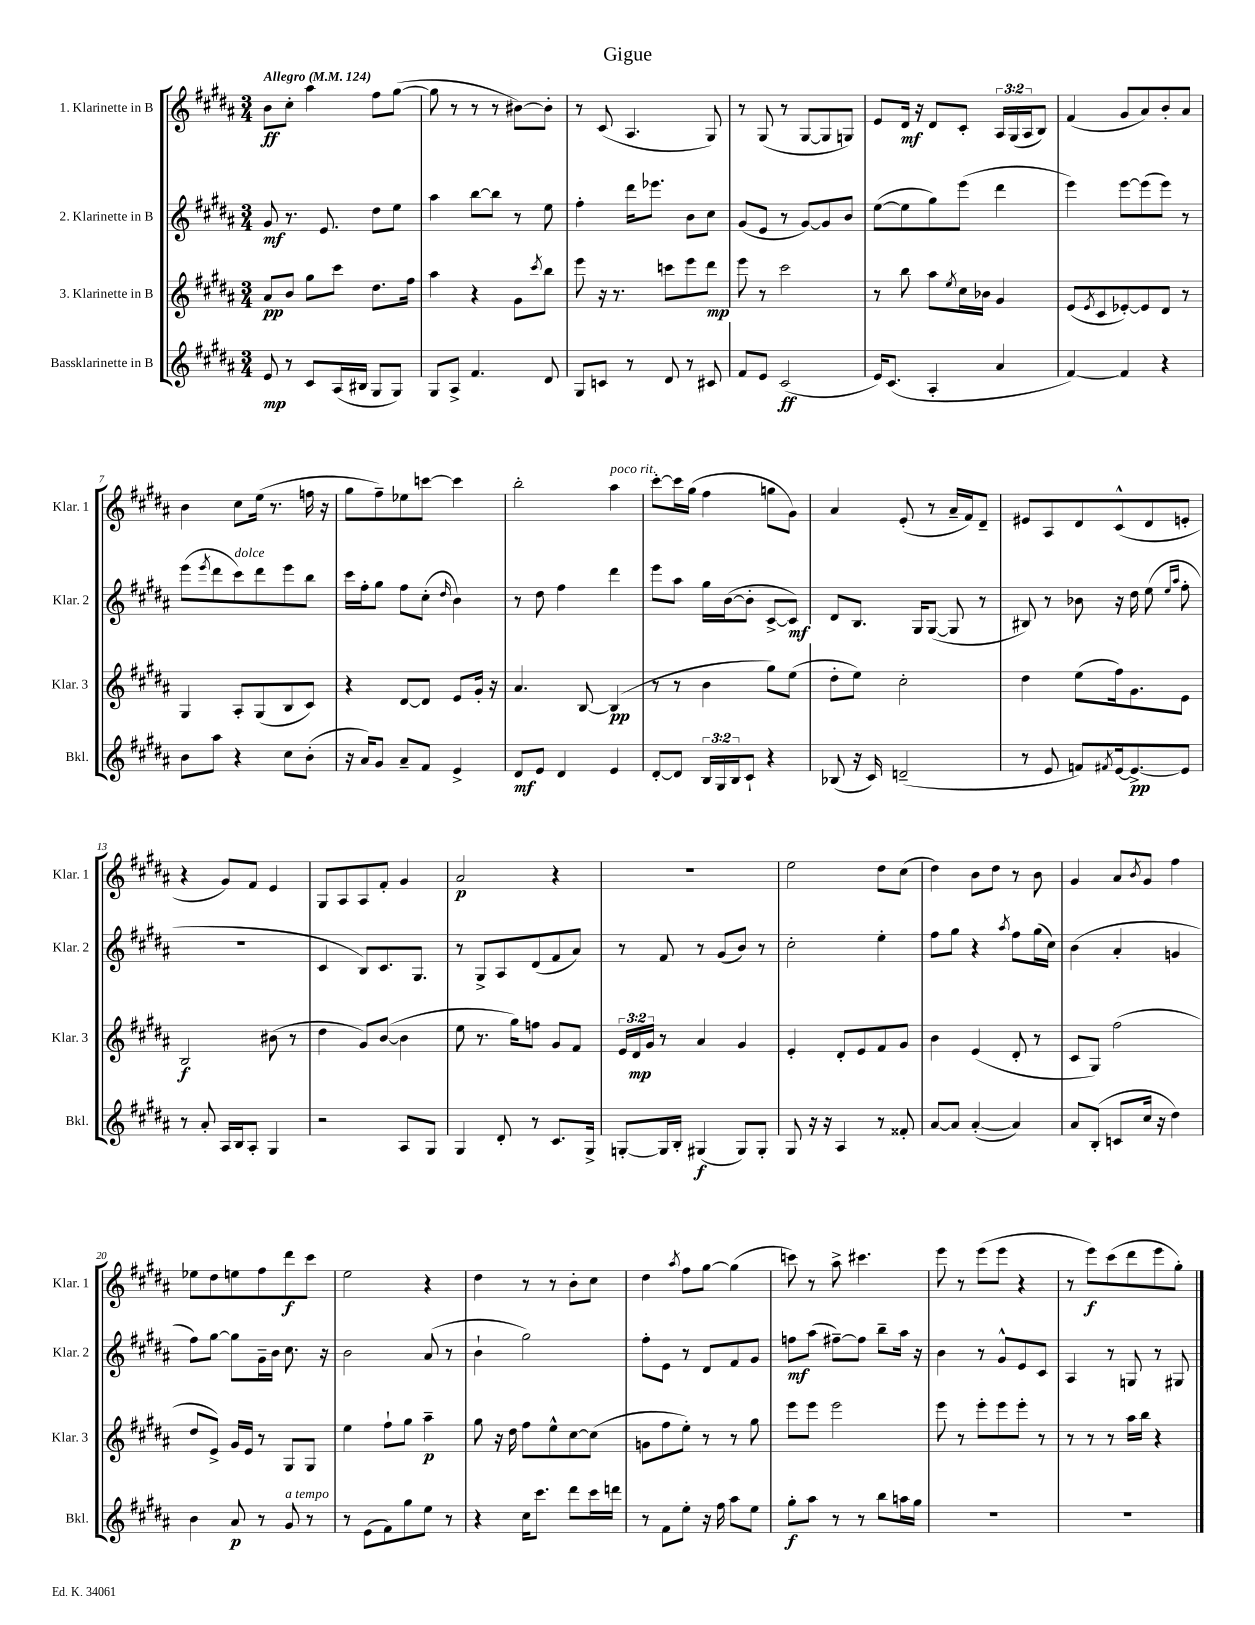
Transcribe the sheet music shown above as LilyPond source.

\header { title = "Gigue" }
<<
\new StaffGroup <<
\new Staff = "s0" \with { instrumentName = "1. Klarinette in B" shortInstrumentName = "Klar. 1" } {
    \clef treble \key b \major \numericTimeSignature \time 3/4 \override Staff.TupletNumber.text = #tuplet-number::calc-fraction-text \tempo "Allegro" 4 = 124
    b'8\ff cis''8-. ais''4 fis''8 gis''8~( |
    gis''8 r8 r8 r8 bis'8~) bis'8-. |
    r8 cis'8( ais4. gis8) |
    r8 gis8( r8 gis8~ gis8 g8) |
    e'8 dis'16\mf r16 dis'8 cis'8-. \tuplet 3/2 { ais16 gis16( ais16 } b8) |
    fis'4( gis'8 ais'8) b'8-. ais'8 |
    b'4 cis''8 e''16( r8. f''16 r16 |
    gis''8 fis''8--) ees''8 c'''8~ c'''4 |
    b''2-. ais''4^\markup { \italic "poco rit." } |
    cis'''8~-. cis'''16 gis''16( fis''4 g''8 gis'8) |
    ais'4 e'8-.( r8 ais'16-- fis'16) dis'8-- |
    eis'8 ais8 dis'8 cis'8-^( dis'8 e'8-. |
    r4 gis'8) fis'8 e'4 |
    gis8 ais8 ais8 fis'8-. gis'4 |
    ais'2\p r4 |
    R2. |
    e''2 dis''8 cis''8( |
    dis''4) b'8 dis''8 r8 b'8 |
    gis'4 ais'8 \acciaccatura { b'8 } gis'8 fis''4 |
    ees''8 dis''8 e''8 fis''8 dis'''8\f cis'''8 |
    e''2 r4 |
    dis''4 r8 r8 b'8-. cis''8 |
    dis''4 \acciaccatura { ais''8 } fis''8 gis''8~ gis''4( |
    c'''8) r8 ais''8-> cis'''4. |
    e'''8 r8 e'''8( e'''8 r4 |
    r8 e'''8\f) cis'''8( dis'''8 e'''8 gis''8-.) \bar "|." |
}
\new Staff = "s1" \with { instrumentName = "2. Klarinette in B" shortInstrumentName = "Klar. 2" } {
    \clef treble \key b \major \numericTimeSignature \time 3/4
    gis'8\mf r8. e'8. dis''8 e''8 |
    ais''4 b''8~ b''8 r8 e''8 |
    fis''4-. dis'''16 ees'''8. b'8 cis''8 |
    gis'8( e'8 r8 gis'8~) gis'8 b'8 |
    e''8~( e''8 gis''8) e'''8( dis'''4 |
    e'''4) e'''8~ e'''8( e'''8) r8 |
    e'''8( \acciaccatura { e'''8 } dis'''8 cis'''8^\markup { \italic "dolce" }) dis'''8 e'''8 b''8 |
    cis'''16 fis''16-. gis''8 fis''8 cis''8-.( \grace { dis''16 } b'4) |
    r8 dis''8 fis''4 dis'''4 |
    e'''8 ais''8 gis''16 b'16~( b'8-. cis'8~-> cis'8\mf) |
    dis'8 b8. gis16 gis8~( gis8 r8 |
    bis8) r8 bes'8 r16 dis''16 e''8( \grace { e''16 ais''16 } fis''8-. |
    R2. |
    cis'4 b8) cis'8. gis8. |
    r8 gis8-> ais8 dis'8( fis'8 ais'8) |
    r8 fis'8 r8 gis'8( b'8) r8 |
    cis''2-. e''4-. |
    fis''8 gis''8 r4 \acciaccatura { ais''8 } fis''8 gis''16( cis''16) |
    b'4( ais'4-. g'4 |
    fis''8) gis''8~ gis''8 gis'16-- b'16 cis''8. r16 |
    b'2 ais'8( r8 |
    b'4-! gis''2) |
    fis''8-. e'8 r8 dis'8 fis'8 gis'8 |
    f''8\mf ais''8( fis''8~--) fis''8 b''8-- ais''16 r16 |
    b'4 r8 gis'8-^ e'8 cis'8 |
    ais4 r8 g8 r8 gis8 \bar "|." |
}
\new Staff = "s2" \with { instrumentName = "3. Klarinette in B" shortInstrumentName = "Klar. 3" } {
    \clef treble \key b \major \numericTimeSignature \time 3/4 \override Staff.TupletNumber.text = #tuplet-number::calc-fraction-text
    ais'8\pp b'8 gis''8 cis'''8 dis''8. fis''16 |
    ais''4 r4 gis'8 \acciaccatura { cis'''8 } b''8 |
    e'''8 r16 r8. c'''8 e'''8 dis'''8\mp |
    e'''8 r8 cis'''2 |
    r8 b''8 ais''8 \acciaccatura { e''8 } cis''16 bes'16 gis'4 |
    e'8( \acciaccatura { e'8 } cis'8 ees'8~-.) ees'8 dis'8 r8 |
    gis4 ais8-. gis8( b8 cis'8) |
    r4 dis'8~ dis'8 e'8 gis'16-. r16 |
    ais'4. b8~ b4\pp( |
    r8 r8 b'4 gis''8) e''8( |
    dis''8-. e''8) cis''2-. |
    dis''4 e''8( fis''16) gis'8. e'8 |
    b2\f bis'8( r8 |
    dis''4 gis'8) b'8~( b'4 |
    e''8 r8. gis''16) f''8 gis'8 fis'8 |
    \tuplet 3/2 { e'16 dis'16\mp gis'16 } r8 ais'4 gis'4 |
    e'4-. dis'8-. e'8 fis'8 gis'8 |
    b'4 e'4( dis'8-. r8 |
    cis'8 gis8) fis''2( |
    dis''8 e'8->) gis'16 e'16 r8 gis8 gis8 |
    e''4 fis''8-! gis''8 ais''4--\p |
    gis''8 r16 dis''16 fis''8 e''8-^ cis''8~ cis''8( |
    g'8 fis''8 e''8-.) r8 r8 gis''8 |
    e'''8 e'''8 e'''2 |
    e'''8 r8 e'''8-. e'''8 e'''8-. r8 |
    r8 r8 r8 ais''16 b''16 r4 \bar "|." |
}
\new Staff = "s3" \with { instrumentName = "Bassklarinette in B" shortInstrumentName = "Bkl." } {
    \clef treble \key b \major \numericTimeSignature \time 3/4 \override Staff.TupletNumber.text = #tuplet-number::calc-fraction-text
    e'8\mp r8 cis'8 ais16( bis16 gis8 gis8) |
    gis8 ais8-> fis'4. dis'8 |
    gis8 c'8 r8 dis'8 r8 cis'8 |
    fis'8 e'8 cis'2\ff( |
    e'16) cis'8.( ais4-. ais'4 |
    fis'4~) fis'4 r4 |
    b'8 ais''8 r4 cis''8 b'8-.( |
    r16 ais'16) gis'8 ais'8-- fis'8 e'4-> |
    dis'8\mf e'8 dis'4 e'4 |
    dis'8~-. dis'8 \tuplet 3/2 { b16 gis16 b16 } cis'8-! r4 |
    bes8( r16 cis'16) d'2--( |
    r8 e'8 f'8) \acciaccatura { fis'8 } e'16~ e'8.~->\pp e'8 |
    r8 ais'8-. ais16 b16 ais8-. gis4 |
    r2 ais8 gis8 |
    gis4 dis'8-. r8 cis'8. gis16-> |
    g8~-. g16 b16-. gis4\f( gis8) gis8-. |
    gis8 r16 r16 ais4 r8 fisis'8-. |
    ais'8~ ais'8 ais'4~-.( ais'4) |
    ais'8 b8-.( c'8 cis''16 r16 dis''4) |
    b'4 ais'8\p r8 gis'8^\markup { \italic "a tempo" } r8 |
    r8 e'8( fis'8) gis''8 e''8 r8 |
    r4 cis''16 cis'''8. dis'''8 cis'''16 d'''16 |
    r8 fis'8 e''8-. r16 fis''16 ais''8 e''8 |
    gis''8-.\f ais''8 r8 r8 b''8 a''16 gis''16 |
    R2. |
    R2. \bar "|." |
}
>>
>>
